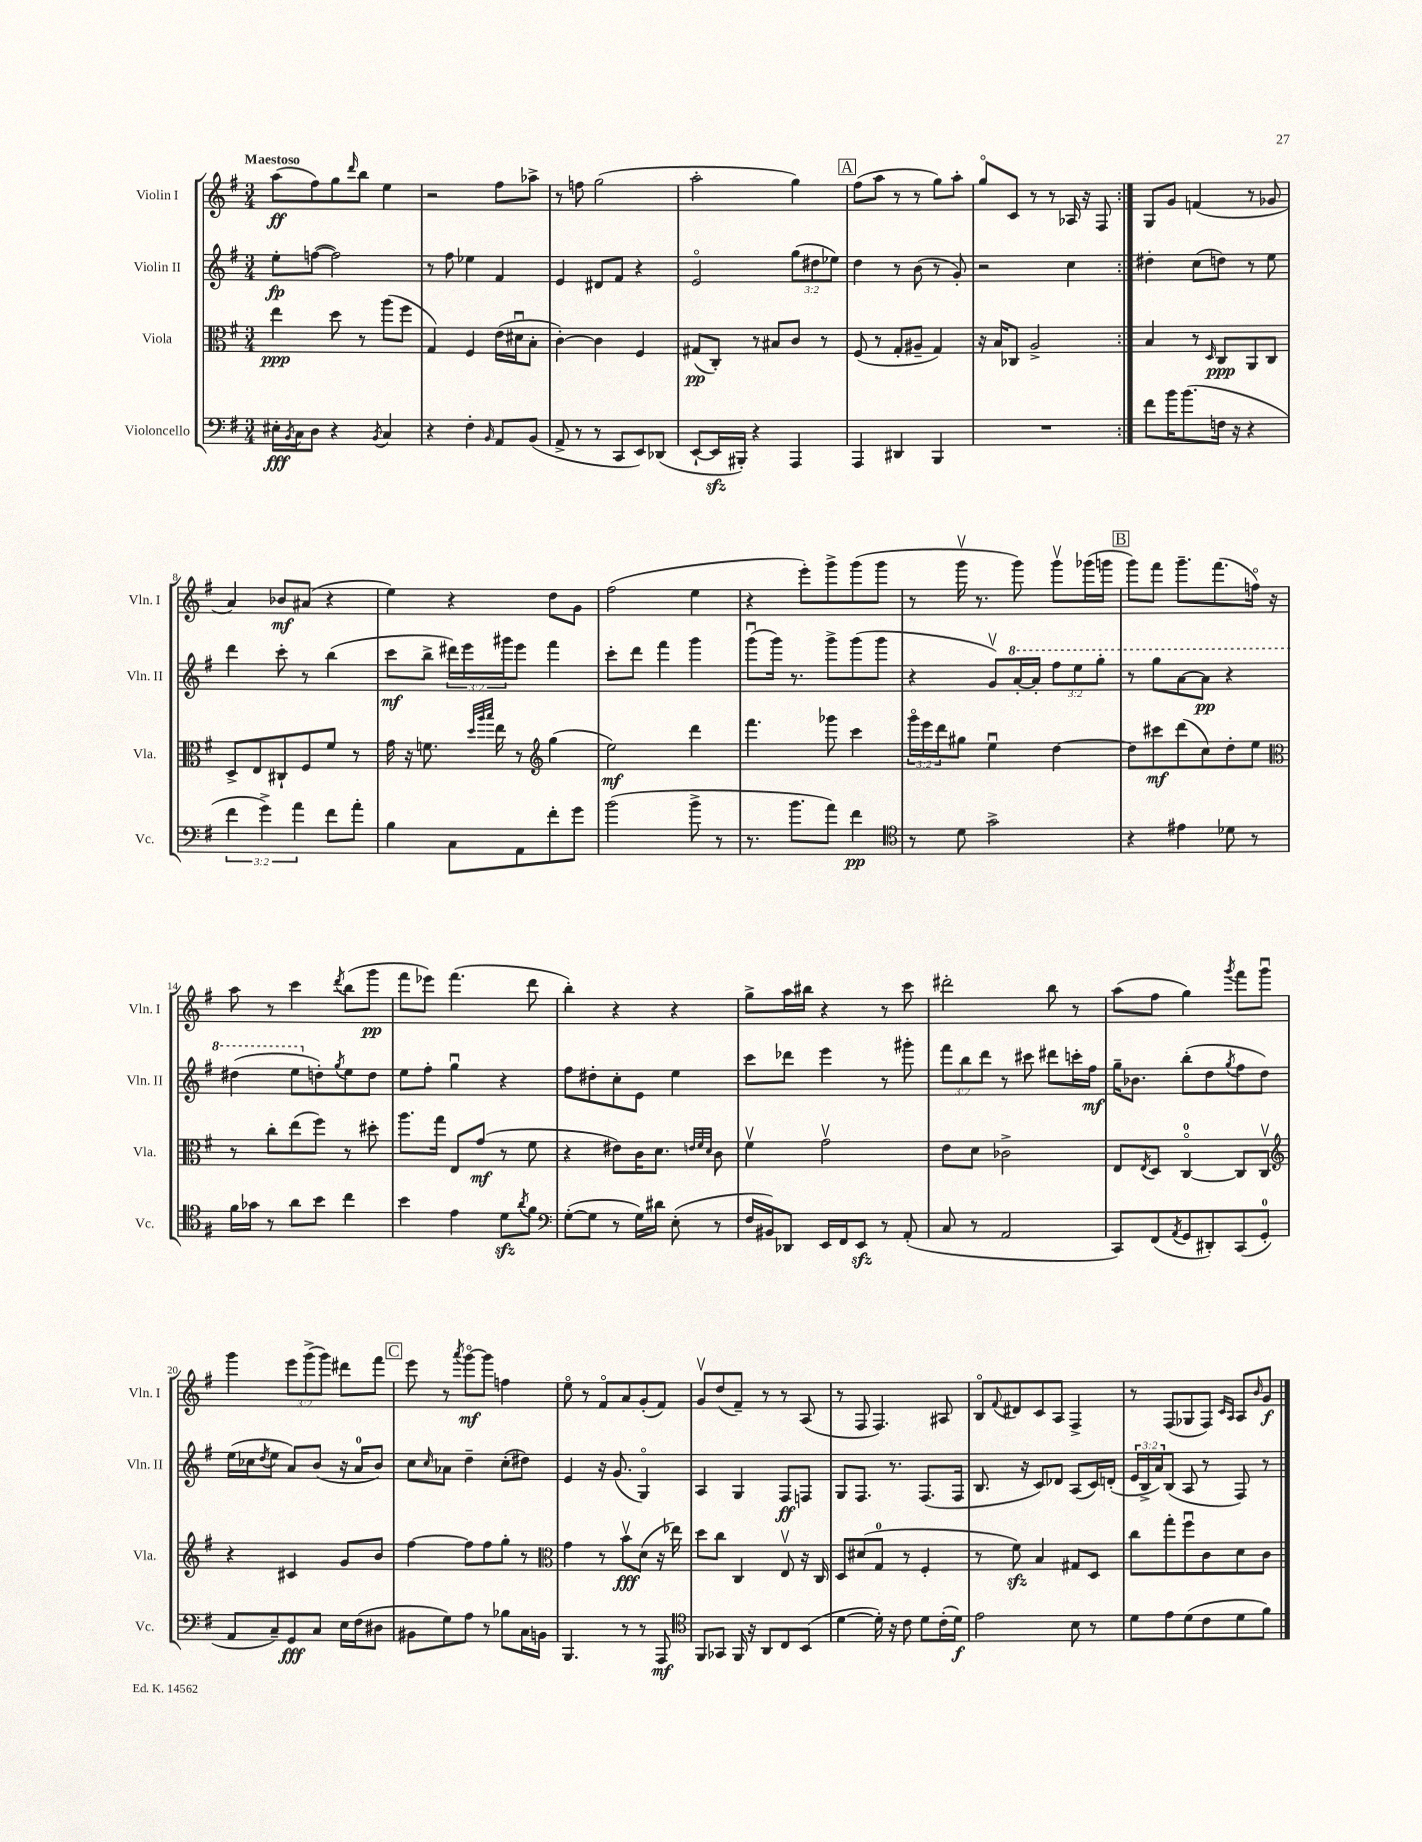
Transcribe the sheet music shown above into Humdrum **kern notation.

**kern	**kern	**kern	**kern
*staff4	*staff3	*staff2	*staff1
*clefF4	*clefC3	*clefG2	*clefG2
*k[f#]	*k[f#]	*k[f#]	*k[f#]
*M3/4	*M3/4	*M3/4	*M3/4
16E#'	4ee	8ee'	(8aa
8qBB	.	.	.
16C	.	.	.
8D	.	([8ff	8ff#)
4r	8dd	2ff])	8gg
.	.	.	16qqddd
.	8r	.	8bb
8qBB	.	.	.
4C	(8aa	.	4ee
.	8ff#	.	.
=	=	=	=
4r	4G)	8r	2r
.	.	8ff#	.
4F#'	4F#	4ee-	.
16qqBB	.	.	.
8AA	(16e	4f#	8ff#
.	16d#u	.	.
(8BB	8B'	.	8aa-^
=	=	=	=
8AA^	[4c')	4e	8r
8r	.	.	8ff
8r	4c]	8d#	(2gg
8CC	.	8f#	.
8EE)	4F#	4r	.
(8DD-	.	.	.
=	=	=	=
[8EE`	(8G#	2eo	2aa'
16EE]	8C')	.	.
16BBB#')	.	.	.
4r	8r	.	.
.	8B#	.	.
4AAA	8c	(12gg	4gg)
.	.	12dd#	.
.	8r	.	.
.	.	12ee-)	.
=	=	=	=
4AAA	(8F#	4dd	(8ff#
.	8r	.	8aa
4DD#	8G'	8r	8r
.	8A#~	(8b	8r
4BBB	4G)	8r	8gg)
.	.	8g')	8aa'
=	=	=	=
2.r	16r	2r	8ggo
.	16B	.	.
.	8C-	.	8c
.	2A^	.	8r
.	.	.	8r
.	.	4cc	16A-
.	.	.	16r
.	.	.	8F#
=:|!	=:|!	=:|!	=:|!
8f#	4B	4dd#'	8G
16b	.	.	8g
(8.b	.	.	.
.	8r	(8cc	(4f
.	16qqD	.	.
16F	8C	8dd)	.
16r	.	.	.
4r	8AA	8r	8r
.	8C	8ee	8g-
=	=	=	=
6f#	8D^	4ddd	4a)
.	8E	.	.
6g^)	.	.	.
.	8C#`	8ccc'	8b-
6a	.	.	.
.	8F#	8r	(8a#
8f#	8f#	(4bb	4r
8a'	8r	.	.
=	=	=	=
4B	16g	8ccc	4ee)
.	16r	.	.
.	8.f	8bb^	.
8C	.	24ddd#)	4r
.	.	24eee	.
.	32qqdd	.	.
.	32qqaa	.	.
.	32qqbb	.	.
.	16ee	.	.
.	.	24ggg#	.
8AA	8r	8eee	.
*	*clefG2	*	*
8f#'	(4gg	4fff#	8dd
8g	.	.	8g
=	=	=	=
(2b	2ee)	8ccc'	(2ff#
.	.	8ddd	.
.	.	4fff#	.
8b^	4ddd	4ggg	4ee
8r	.	.	.
=	=	=	=
8.r	4.fff#	(8gggu	4r
.	.	16ggg)	.
8.b	.	8.r	.
.	.	.	8eee')
8a)	8ggg-	8ggg^	8ggg^
4f#	4ccc	(8ggg	(8ggg
.	.	8ggg	8ggg
=	=	=	=
*clefC4	*	*	*
8r	24gggo	4r	8r
.	24eee	.	.
.	24ddd	.	.
8d	8gg#	.	16gggv
.	.	.	8.r
2g^	4eeu	8gv)	.
.	.	[16aa'	8ggg)
.	.	16aa']	.
.	[4dd	12fff#	8gggv
.	.	12eee	.
.	.	.	(16ggg-
.	.	12ggg'	.
.	.	.	16ggg
=	=	=	=
4r	8dd]	8r	8ggg)
.	8ccc#	8ggg	8fff#
4e#	(8ddd	[8aa	8.ggg~
.	8cc)	8aa]	.
.	.	.	(8.fff#
8d-	8dd'	4r	.
8r	8ee	.	16ffo)
.	.	.	16r
=	=	=	=
*	*clefC3	*	*
16f#	8r	(4ddd#	8aa
16g-	.	.	.
8r	8cc'	.	8r
8a	(8ee	8eee	4ccc
8b	8ff#)	8dd')	.
.	.	8qgg	8qddd
4cc	8r	8ee	(8bb
.	8dd#'	8dd	8ggg
=	=	=	=
4b	8.aa	8ee	8fff#
.	.	8ff#'	8eee-)
.	16gg	.	.
4e	8E	4ggu	(4.fff#
.	(8g	.	.
8d	8r	4r	.
8qa	.	.	.
8f#	8f#	.	8ddd
=	=	=	=
*clefF4	*	*	*
([8G'	4r	8ff#	4bb')
8G]	.	8dd#'	.
8r	8e#)	8cc'	4r
16G)	16c	8e	.
16d#	8.d	.	.
(8E'	.	4ee	4r
.	32qqe	.	.
.	32qqf#	.	.
.	32qqd	.	.
8r	8c	.	.
=	=	=	=
16F#	4f#v	8ccc	8gg^
16BB#)	.	.	.
8DD-	.	8ddd-	16aa
.	.	.	16bb#
16EE	2gv	4eee	4r
16FF#	.	.	.
8EE	.	.	.
8r	.	8r	8r
(8AA'	.	8ggg#'	8ccc
=	=	=	=
8C	8e	12fff#	2ddd#'
.	.	12bb	.
8r	8d	.	.
.	.	12ddd	.
2AA	2c-^	8r	.
.	.	8ccc#	.
.	.	8ddd#	8bb
.	.	16ccc'	8r
.	.	16ff#	.
=	=	=	=
8CC)	8E	16gg~	(8aa
.	.	8.b-	.
.	8qE	.	.
(8FF#	8D	.	8ff#
8qAA	.	.	.
8GG	[4Co	(8bb'	4gg)
8DD#')	.	8dd	.
.	.	8qgg	8qggg
(8CC	8C]	8ff#	8fff#
8GG'	8Cv	8dd)	8gggu
=	=	=	=
*	*clefG2	*	*
8AA	4r	(16ee	4ggg
.	.	16cc-	.
.	.	8qdd	.
8C~)	.	8ee	.
8GG	4c#	8a)	12eee
.	.	.	(12ggg^
8C	.	(8b	.
.	.	.	12ggg)
16E	8g	16r	8ddd#
(16F#	.	16a	.
8D#	8b	8b)	8fff#
=	=	=	=
8BB#	[4ff#	8cc	8eee
.	.	16qqcc	.
8G)	.	8a-	8r
.	.	.	8qaaa
8A	8ff#]	4dd~	[8gggo
8r	8ff#	.	8ggg]
8B-	8gg'	(8cc'	4ff
16C	8r	8dd#)	.
16BB	.	.	.
=	=	=	=
*	*clefC3	*	*
4.BBB	4g	4e	8eeo
.	.	.	8r
.	8r	16r	8f#o
.	.	(8.g	.
8r	8bv	.	8a
8r	(8d	4Go)	(8g'
8AAA	16r	.	8f#)
.	16ee-)	.	.
=	=	=	=
*clefC4	*	*	*
8FF#	8dd	4A	8gv
8GG-	8cc	.	(8dd
16FF#	4C	4G	8f#~)
16r	.	.	.
8AA	.	.	8r
8C	8Ev	8F#	8r
(8BB	16r	8F	(8A
.	16C	.	.
=	=	=	=
[4d	8D	8G	8r
.	(8d#	8.F#	8F#
16d'])	8G	.	4.F#)
16r	.	8.r	.
8c	8r	.	.
8d	4F#'	(8.F#	.
(16c'	.	.	8A#
16d)	.	16F#	.
=	=	=	=
2e	8r	8.B	8Bo
.	.	.	8qqf#
.	8f#)	.	8d#
.	.	16r	.
.	4B	8c)	8c
.	.	8d-	8A
8B	8G#	(8A	4F#^
8r	8D	16c)	.
.	.	(16d'	.
=	=	=	=
8d	8cc	24e	8r
.	.	24B^	.
.	.	24a)	.
8e	8gg'	(8B	(8F#
(8d	8ff#u	8A	8G-
8c	8c	8r	8F#)
.	.	.	16qqc
.	.	.	16qqA
8d	8d	8F#)	8A
.	.	.	16qqb
8f#)	8c	8r	8g
==	==	==	==
*-	*-	*-	*-
